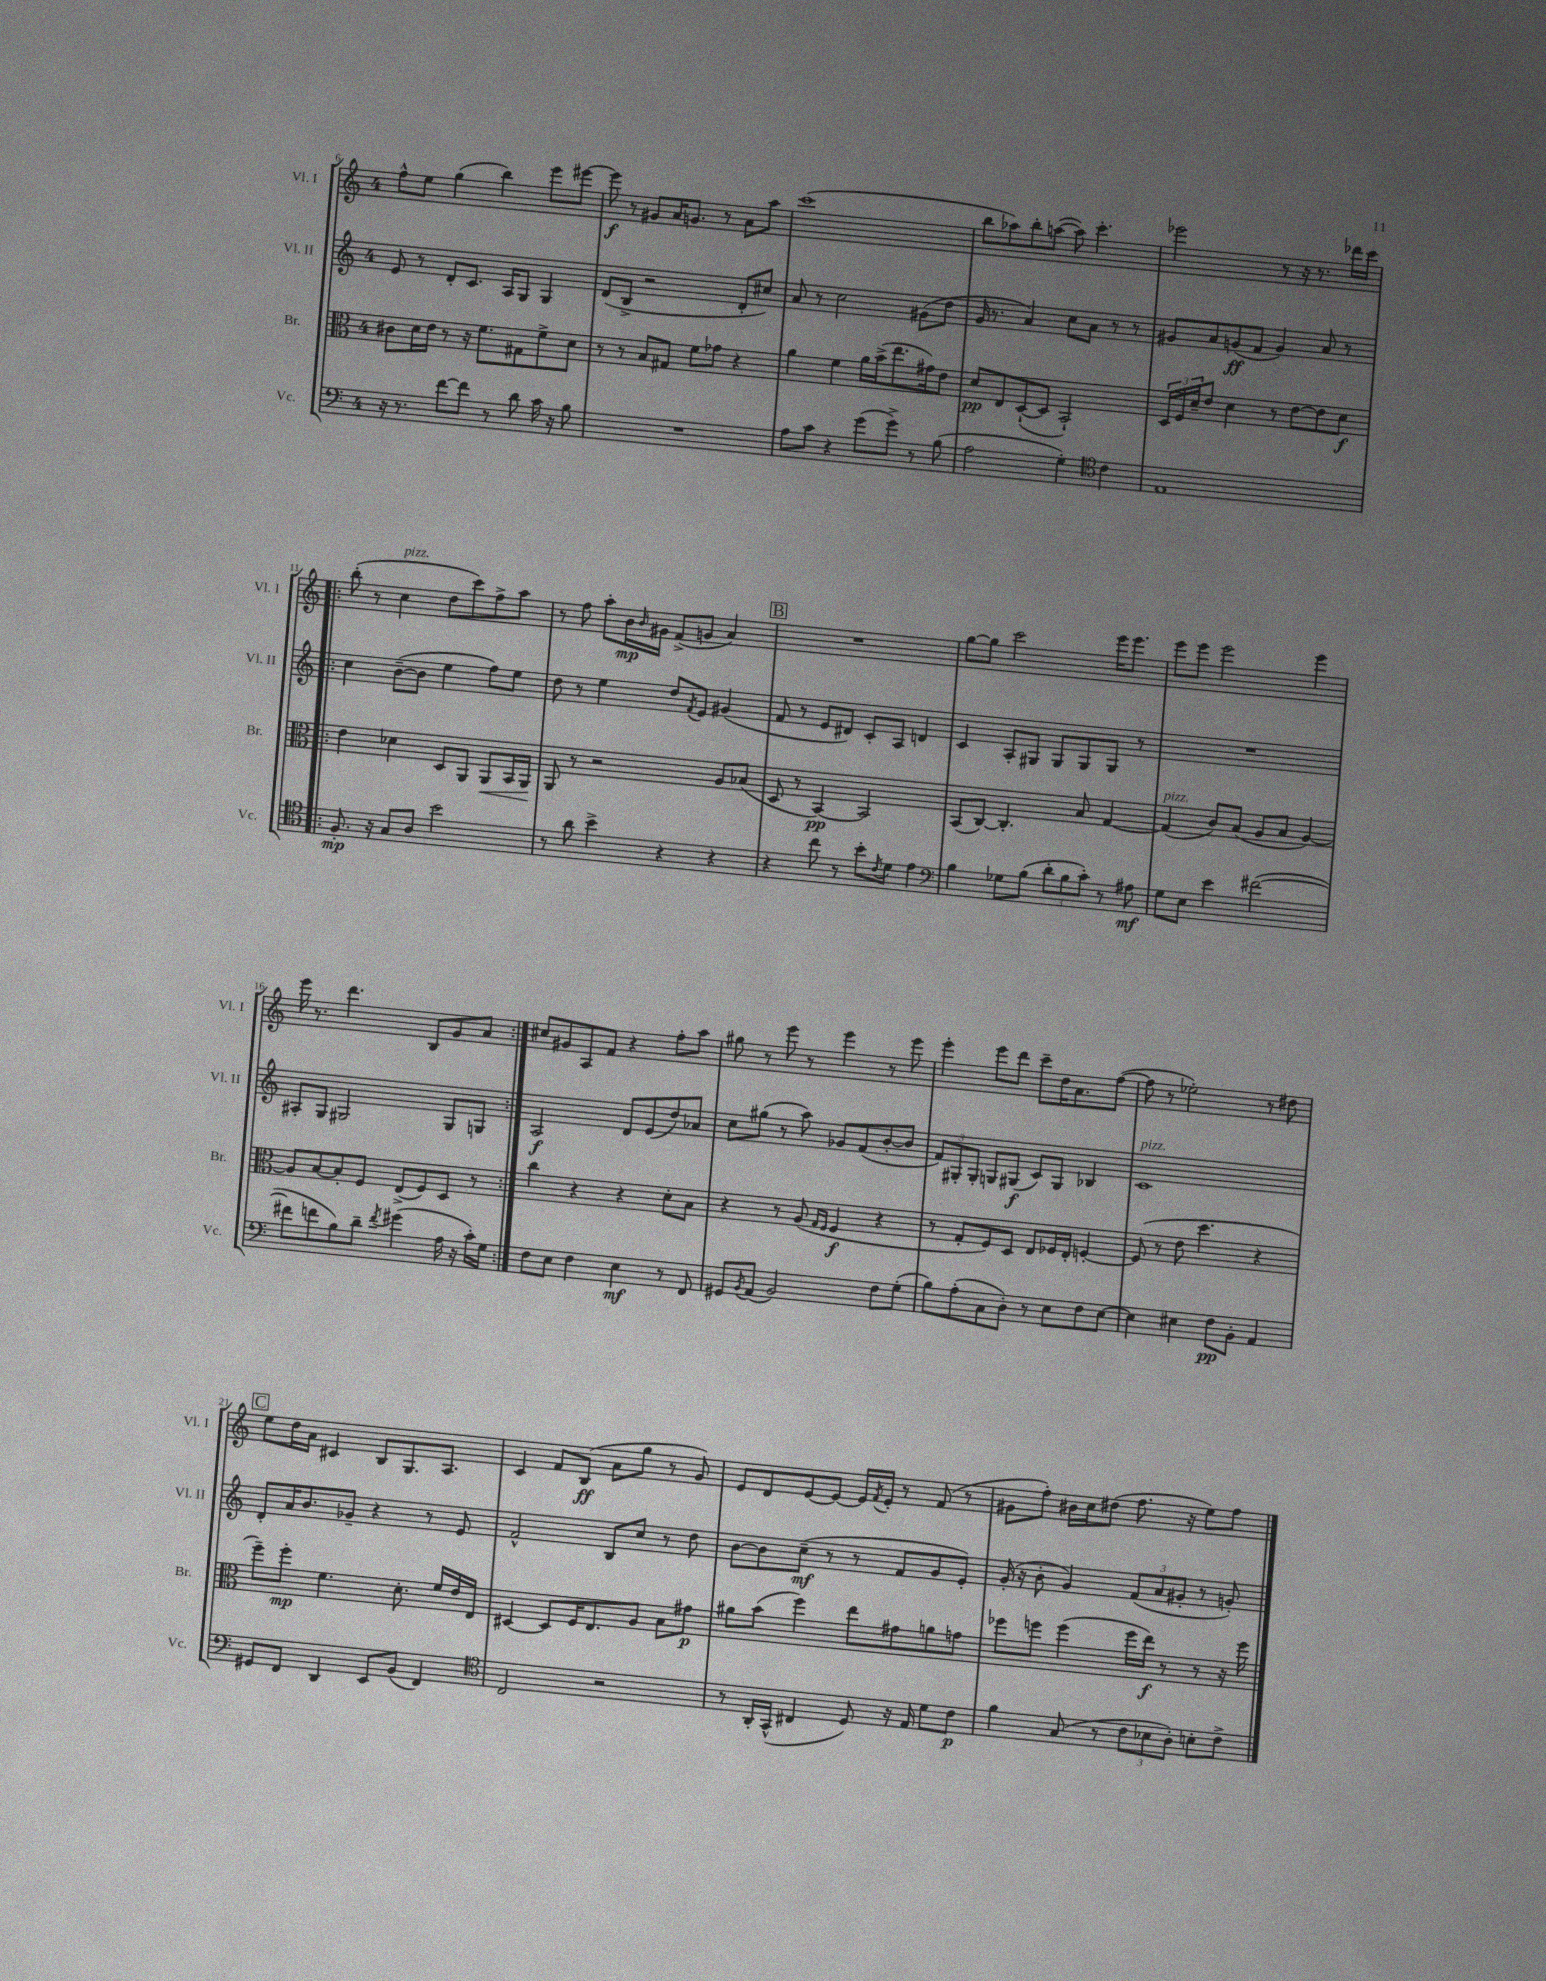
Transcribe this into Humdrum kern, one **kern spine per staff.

**kern	**dynam	**kern	**dynam	**kern	**dynam	**kern	**dynam
*part4	*part4	*part3	*part3	*part2	*part2	*part1	*part1
*staff4	*staff4	*staff3	*staff3	*staff2	*staff2	*staff1	*staff1
*I"Vc.	*	*I"Br.	*	*I"Vl. II	*	*I"Vl. I	*
*I'Vc.	*	*I'Br.	*	*I'Vl. II	*	*I'Vl. I	*
*clefF4	*	*clefC3	*	*clefG2	*	*clefG2	*
*k[]	*	*k[]	*	*k[]	*	*k[]	*
*M4/4	*	*M4/4	*	*M4/4	*	*M4/4	*
=6	=6	=6	=6	=6	=6	=6	=6
16r	.	8c#X\L	.	8e/	.	8ff^^\L	.
8.r	.	.	.	.	.	.	.
.	.	16d\L	.	8r	.	8ee\J	.
.	.	16e\JJ	.	.	.	.	.
[8f\L	.	8r	.	8d'/L	.	(4gg\	.
8f\J]	.	16r	.	8.c/J	.	.	.
.	.	8.f\L	.	.	.	.	.
8r	.	.	.	.	.	4bb\)	.
.	.	.	.	16A/KL	.	.	.
8d\	.	8G#X\	.	8G/J	.	.	.
16c\	.	8f^\	.	4G/	.	8eee\L	.
16r	.	.	.	.	.	.	.
8B\	.	8d\J	.	.	.	[8eee#X\J	.
=7	=7	=7	=7	=7	=7	=7	=7
1r	.	8r	.	(8d/L	.	8eee#\]	f
.	.	8r	.	8B^/J	.	8r	.
.	.	8B/L	.	2r	.	8g#X/L	.
.	.	8G#X/J	.	.	.	16a/K	.
.	.	.	.	.	.	8.gn/J	.
.	.	8f\L	.	.	.	.	.
.	.	8g-X\J	.	.	.	8r	.
.	.	4r	.	8d'/L	.	8a\L	.
.	.	.	.	8cc#X/J)	.	8aa\J	.
=8	=8	=8	=8	=8	=8	=8	=8
8A\L	.	4a\	.	8a/	.	(1ccc	.
8c\J	.	.	.	8r	.	.	.
4r	.	4f\	.	2cc\	.	.	.
(8g\L	.	16a\LL	.	.	.	.	.
.	.	(16b^\J	.	.	.	.	.
8g^\J)	.	8.ee\	.	.	.	.	.
8r	.	.	.	(8g#X\L	.	.	.
.	.	16g#X\k)	.	.	.	.	.
(8B\	.	8e\J	.	8dd\J	.	.	.
=9	=9	=9	=9	=9	=9	=9	=9
2A\	.	8d/L	pp	16g/	.	8bb\L	.
.	.	.	.	8.r	.	.	.
.	.	8E/	.	.	.	8aa-X\)	.
.	.	([8D`/	.	4a/)	.	8bb'\	.
.	.	8D/J]	.	.	.	([8aan\J	.
4G'\)	.	2BB`/)	.	8cc\L	.	8aa\])	.
.	.	.	.	8a\J	.	4.ccc'\	.
*clefC4	*	*	*	*	*	*	*
4c\	.	.	.	8r	.	.	.
.	.	.	.	8r	.	.	.
=10	=10	=10	=10	=10	=10	=10	=10
1E	.	24D/LL	.	8g#X/L	.	2eee-X\	.
.	.	24F/	.	.	.	.	.
.	.	24d~/J	.	.	.	.	.
.	.	8e/J	.	8a/	.	.	.
.	.	4d\	.	(8gn/	ff	.	.
.	.	.	.	8f/J	.	.	.
.	.	8r	.	4g/)	.	8r	.
.	.	[8e\L	.	.	.	16r	.
.	.	.	.	.	.	8.r	.
.	.	8e\]	.	8a/	.	.	.
.	.	8d\J	f	8r	.	16ddd-X\LL	.
.	.	.	.	.	.	16ccc\JJ	.
!!LO:LB:g=z
=11!|:	=11!|:	=11!|:	=11!|:	=11!|:	=11!|:	=11!|:	=11!|:
8.F'/	mp	4e\	.	4cc\	.	(8bb'\	.
.	.	.	.	.	.	8r	.
16r	.	.	.	.	.	.	.
!	!	!	!	!	!	!LO:TX:a:i:t=pizz.	!
8G/L	.	4d-X\	.	([8b~\L	.	4cc\	.
8A/J	.	.	.	8b\J]	.	.	.
2b\	.	8D/L	.	4ee\	.	8dd\L	.
.	.	8AA/J	.	.	.	8ccc\)	.
!	!	!	!LO:HP:b	!	!	!	!
.	.	8AA/L	<	8ff\L)	.	8ff^\	.
.	.	16BB/L	.	8ee\J	.	8aa\J	.
.	.	16AA/JJ	.	.	.	.	.
.	.	.	[	.	.	.	.
=12	=12	=12	=12	=12	=12	=12	=12
8r	.	8AA/	.	8dd\	.	8r	.
8a\	.	8r	.	8r	.	8ff\	.
4b^\	.	2r	.	4ee\	.	8aa'\L	.
.	.	.	.	.	.	16b\L	mp
.	.	.	.	.	.	16qqb/	.
.	.	.	.	.	.	16g#X\JJ	.
4r	.	.	.	8dd/L	.	(8f^/L	.
.	.	.	.	8qf/	.	.	.
.	.	.	.	8e/J	.	8gn/J	.
4r	.	8A/L	.	(4g#X/	.	4a/)	.
.	.	(8B-X/J	.	.	.	.	.
!!LO:REH:place=s1:t=B
=13	=13	=13	=13	=13	=13	=13	=13
4r	.	8D/	.	8f/	.	1r	.
.	.	8r	.	8r	.	.	.
8cc\	.	[4BB/)	pp	8e/L	.	.	.
8r	.	.	.	8d#X/J)	.	.	.
8b'\L	.	2BB/]	.	8c'/L	.	.	.
8qc/	.	.	.	.	.	.	.
8d\J	.	.	.	8A/J	.	.	.
4e\	.	.	.	4dn/	.	.	.
=14	=14	=14	=14	=14	=14	=14	=14
*clefF4	*	*	*	*	*	*	*
4B\	.	(8BB/L	.	4c/	.	[8gg\L	.
.	.	[8C/J)	.	.	.	8gg\J]	.
8G-X\L	.	4.C'/]	.	8A'/L	.	2ccc\	.
(8B\J	.	.	.	8G#X/J	.	.	.
12d'\L	.	.	.	8G#/L	.	.	.
12B\	.	.	.	.	.	.	.
.	.	8B/	.	8G#/	.	.	.
12c'\J)	.	.	.	.	.	.	.
8r	.	[4G/	.	8G#/J	.	16eee\KL	.
.	.	.	.	.	.	8.eee\J	.
8A#X\	mf	.	.	8r	.	.	.
=15	=15	=15	=15	=15	=15	=15	=15
!	!	!LO:TX:a:i:t=pizz.	!	!	!	!	!
8G\L	.	(4G/]	.	1r	.	8eee\L	.
8E\J	.	.	.	.	.	8eee\J	.
4e\	.	8c/L)	.	.	.	2eee\	.
.	.	(8B/J	.	.	.	.	.
([2f#X\	.	8A/L	.	.	.	.	.
.	.	8B/J	.	.	.	.	.
.	.	[4A/)	.	.	.	4eee\	.
!!LO:LB:g=z
=16	=16	=16	=16	=16	=16	=16	=16
8f#X\L]	.	8A/L]	.	8A#X'/L	.	16eee\	.
.	.	.	.	.	.	8.r	.
8fn\	.	[8B/	.	8G/J	.	.	.
8B\)	.	8B'/]	.	2G#X/	.	4.ddd\	.
8d~\J	.	8F/J	.	.	.	.	.
8qf/	.	.	.	.	.	.	.
(4g#X\	.	(8E^/L	.	.	.	.	.
.	.	8F/)	.	.	.	8B/L	.
16A\	.	8D/J	.	8G#/L	.	8g/	.
16r	.	.	.	.	.	.	.
16c'\LL)	.	8r	.	8Gn/J	.	8a/J	.
16G\JJ	.	.	.	.	.	.	.
=17:|!	=17:|!	=17:|!	=17:|!	=17:|!	=17:|!	=17:|!	=17:|!
8F\L	.	4cc\	.	2A/	f	8cc#X/L	.
8E\J	.	.	.	.	.	8g#X/	.
4F\	.	4r	.	.	.	8A/	.
.	.	.	.	.	.	8f/J	.
4E\	mf	4r	.	8d/L	.	4r	.
.	.	.	.	(8e/	.	.	.
8r	.	8d'\L	.	8dd/)	.	8ff'\L	.
8FF/	.	8B\J	.	8a-X/J	.	8aa\J	.
=18	=18	=18	=18	=18	=18	=18	=18
8GG#X/L	.	4r	.	8cc\L	.	8gg#X\	.
8qBB/	.	.	.	.	.	.	.
(8AA/J	.	.	.	(8gg#X\J	.	8r	.
2BB/)	.	8r	.	8r	.	8eee\	.
.	.	(8A/	.	8aa\)	.	8r	.
.	.	16qqG/LL	.	.	.	.	.
.	.	16qqF/JJ	.	.	.	.	.
.	.	4F/	f	8g-X/L	.	4eee\	.
.	.	.	.	(8f/	.	.	.
8F\L	.	4r	.	[8b'/	.	8r	.
(8G'\J	.	.	.	8b/J]	.	8eee\	.
=19	=19	=19	=19	=19	=19	=19	=19
8B\L)	.	8r	.	12f/L)	.	4eee'\	.
.	.	.	.	12G#X'/	.	.	.
(8A'\	.	8G'/L	.	.	.	.	.
.	.	.	.	12G#'/J	.	.	.
8C\	.	8F/)	.	8Gn/L	.	8eee\L	.
8D'\J)	.	8D/J	.	(8G#X/J	f	8ddd\J	.
8r	.	8E/L	.	8c/L)	.	8ccc~\L	.
8E\L	.	16F-X/L	.	8G#/J	.	16dd\K	.
.	.	16E'/JJ	.	.	.	8.a\	.
8F\	.	[4Fn'/	.	4B-X/	.	.	.
[8E\J	.	.	.	.	.	([8ff\J	.
=20	=20	=20	=20	=20	=20	=20	=20
!	!	!	!	!LO:TX:a:i:t=pizz.	!	!	!
4E\]	.	(8F/]	.	1c	.	8ff\]	.
.	.	8r	.	.	.	8r	.
4E#X\	.	8e\	.	.	.	2ee-X'\)	.
.	.	4.dd\	.	.	.	.	.
8F\L	pp	.	.	.	.	.	.
8BB'\J	.	.	.	.	.	.	.
4AA/	.	4r	.	.	.	8r	.
.	.	.	.	.	.	8dd#X\	.
!!LO:LB:g=z
!!LO:REH:place=s1:t=C
=21	=21	=21	=21	=21	=21	=21	=21
8GG#X/L	.	8ff~\L)	.	8d'/L	.	8ee\L	.
8FF/J	.	8ff'\J	mp	16a/K	.	16dd\L	.
.	.	.	.	8.b/	.	16a\JJ	.
4DD/	.	4.f\	.	.	.	4c#X/	.
.	.	.	.	8g-X~/J	.	.	.
8EE/L	.	.	.	4r	.	8B/L	.
(8BB/J	.	8.d'\	.	.	.	8.G/	.
4FF/)	.	.	.	8r	.	.	.
.	.	16f/LL	.	.	.	8.A/J	.
.	.	16e/	.	8e/	.	.	.
.	.	16E/JJ	.	.	.	.	.
=22	=22	=22	=22	=22	=22	=22	=22
*clefC4	*	*	*	*	*	*	*
2C/	.	[4D#X/	.	2f^^/	.	4c/	.
.	.	8D#/L]	.	.	.	8f/L	.
.	.	16F/K	.	.	.	(8B/J	ff
.	.	8.E/	.	.	.	.	.
2r	.	.	.	8B/L	.	8a\L	.
.	.	8A/J	.	8cc/J	.	8gg\J	.
.	.	8B\L	.	8r	.	8r	.
.	.	8g#X\J	p	8dd\	.	8g/)	.
=23	=23	=23	=23	=23	=23	=23	=23
8r	.	8a#X\L	.	[8b\L	.	8e/L	.
16AA'/LL	.	(8b\J	.	8b\]	.	8d/	.
(16GG^^/JJ	.	.	.	.	.	.	.
4C#X/	.	4ff\)	.	(8cc~\J	mf	[8e/	.
.	.	.	.	8r	.	8e/J_	.
8D/)	.	8ee\L	.	8r	.	16e/LL]	.
.	.	.	.	.	.	8qf/	.
.	.	.	.	.	.	16e'/JJ	.
16r	.	8g#X\	.	8f/L	.	8r	.
16E/	.	.	.	.	.	.	.
8d\L	.	8an\	.	8g/	.	(8f/	.
8c\J	p	8gn\J	.	8e'/J)	.	8r	.
=24	=24	=24	=24	=24	=24	=24	=24
4f\	.	8ff-X\L	.	(16g'/	.	8g#X\L	.
.	.	.	.	16r	.	.	.
.	.	8ffn\J	.	8b'\	.	8ff'\J)	.
(8G/	.	(4ff\	.	4g/)	.	16b#X\LL	.
.	.	.	.	.	.	16cc\J	.
8r	.	.	.	.	.	(8dd#X\J	.
12c\L	.	16ff\LL	.	(12f/L	.	8.ff\	.
.	.	16ee\JJ)	f	.	.	.	.
12B-X\	.	.	.	12a/	.	.	.
.	.	8r	.	.	.	.	.
12A'\J)	.	.	.	12g#X'/J	.	.	.
.	.	.	.	.	.	16r	.
8Bn'\L	.	8r	.	8r	.	8ee\L)	.
8c^\J	.	16r	.	8gn'/)	.	8ff\J	.
.	.	16ff\	.	.	.	.	.
==	==	==	==	==	==	==	==
*-	*-	*-	*-	*-	*-	*-	*-
